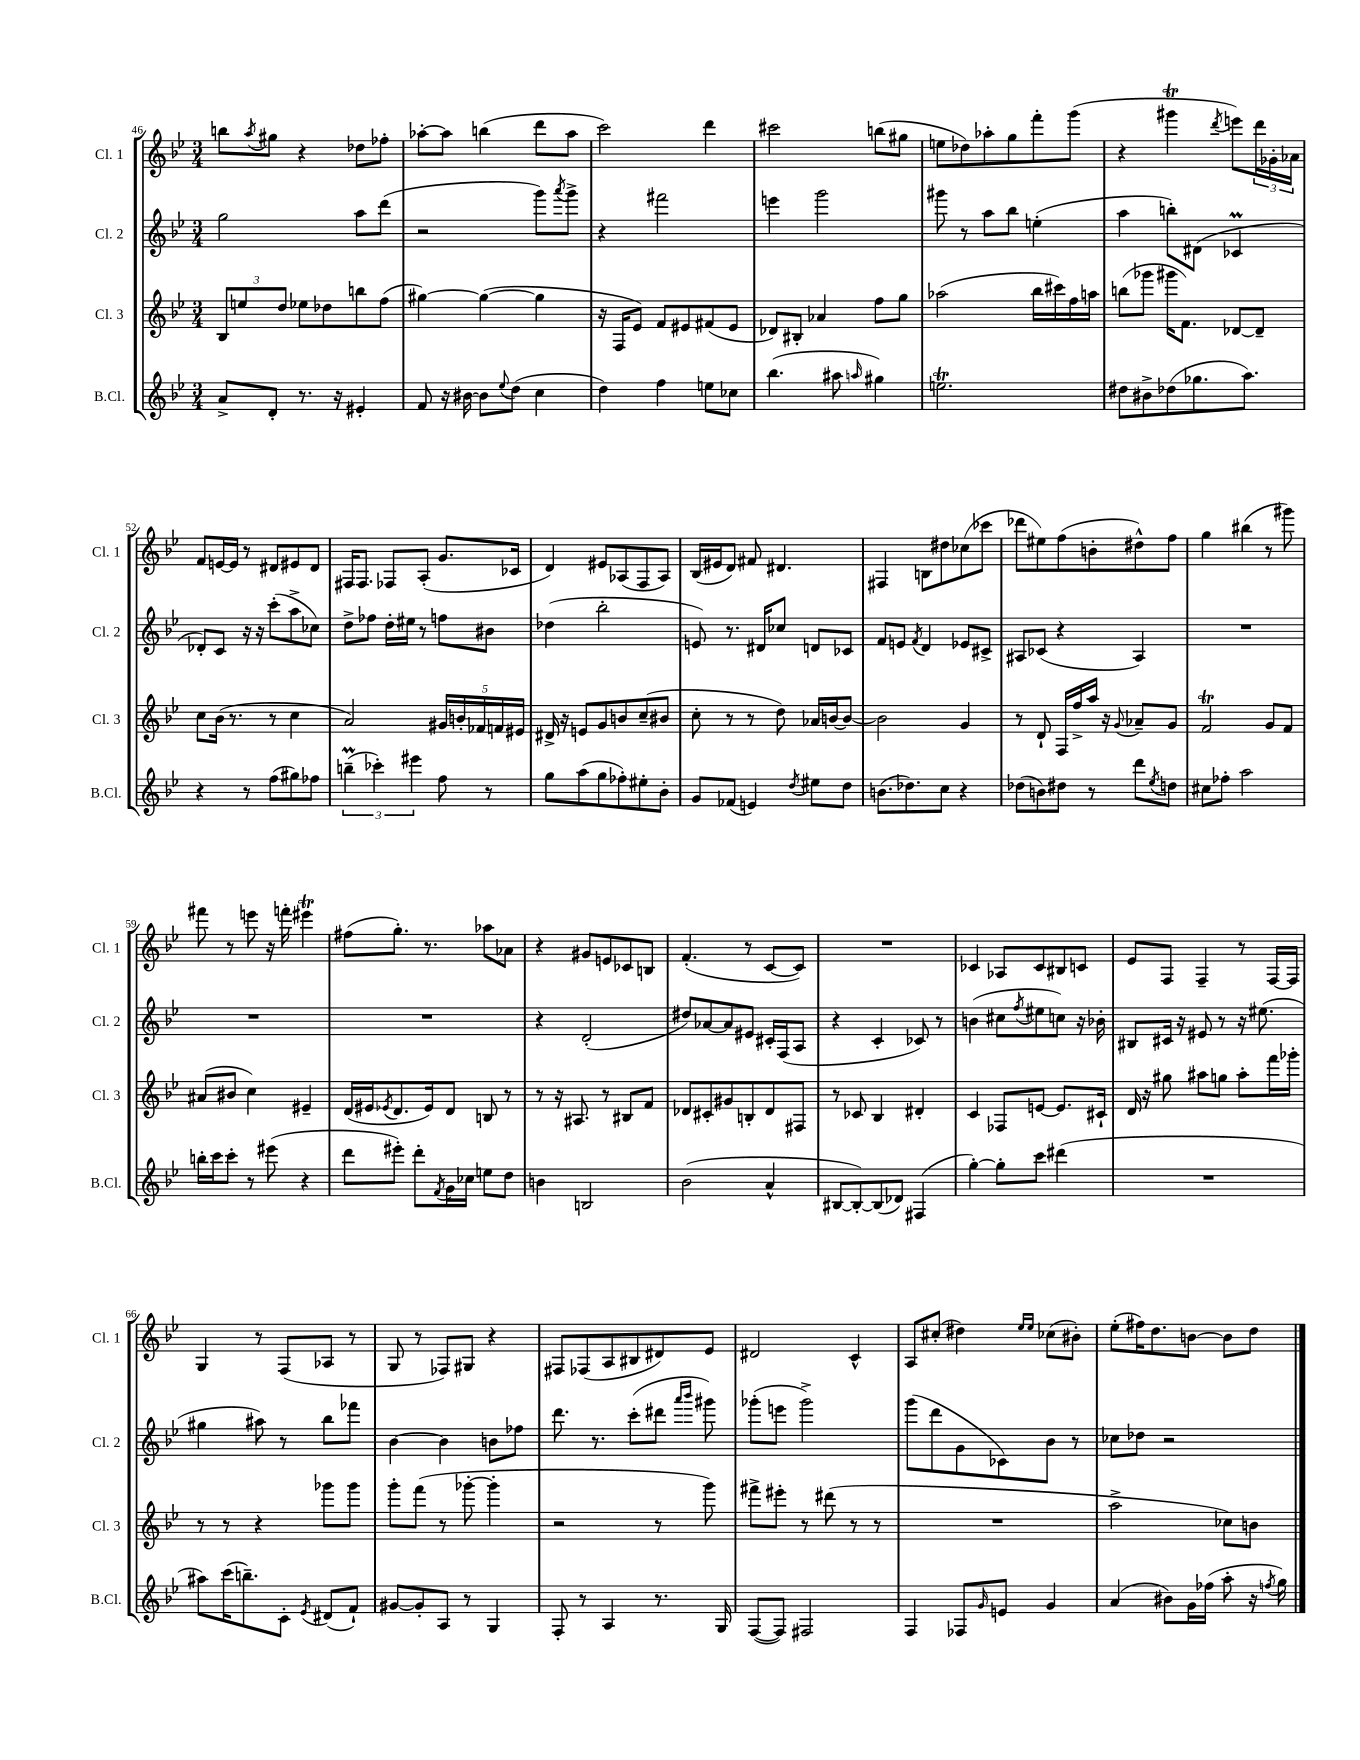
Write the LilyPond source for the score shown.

<<
\new StaffGroup <<
\new Staff = "s0" \with { instrumentName = "Cl. 1" shortInstrumentName = "Cl. 1" } {
    \clef treble \key bes \major \numericTimeSignature \time 3/4
    b''8 \acciaccatura { a''8 } gis''8 r4 des''8 fes''8-. |
    aes''8~-. aes''8 b''4( d'''8 aes''8 |
    c'''2) d'''4 |
    cis'''2 b''8( gis''8 |
    e''8 des''8) aes''8-. g''8 f'''8-. g'''8( |
    r4 gis'''4\trill \acciaccatura { d'''8 } e'''8) \tuplet 3/2 { d'''16 ges'16-. aes'16 } |
    f'8 e'16~ e'16 r8 dis'8 eis'8 dis'8 |
    fis16 fis8. fes8 a8-.( g'8. ces'16 |
    d'4) eis'8 aes8( f8 aes8) |
    bes16( eis'16 d'8) fis'8 dis'4. |
    fis4 b8 dis''8 ces''8( ces'''8 |
    des'''8 eis''8) f''8( b'8-. dis''8-^) f''8 |
    g''4 bis''4( r8 gis'''8) |
    fis'''8 r8 e'''8 r16 f'''16-. eis'''4\trill |
    fis''8( g''8.-.) r8. aes''8 aes'8 |
    r4 gis'8 e'8 ces'8 b8 |
    f'4.-.( r8 c'8~ c'8) |
    R2. |
    ces'4 aes8 ces'8 bis8 c'8 |
    ees'8 f8 f4-- r8 f16~ f16 |
    g4 r8 f8( aes8 r8 |
    g8 r8 fes8) gis8 r4 |
    fis8 fes8( a8 bis8 dis'8) ees'8 |
    dis'2 c'4-^ |
    a8 cis''8-.( dis''4) \grace { ees''16 ees''16 } ces''8( bis'8-.) |
    ees''8-.( fis''16) d''8. b'8~ b'8 d''8 \bar "|." |
}
\new Staff = "s1" \with { instrumentName = "Cl. 2" shortInstrumentName = "Cl. 2" } {
    \clef treble \key bes \major \numericTimeSignature \time 3/4
    g''2 a''8 d'''8( |
    r2 g'''8) \acciaccatura { a'''8 } g'''8-> |
    r4 fis'''2 |
    e'''4 g'''2 |
    gis'''8 r8 a''8 bes''8 e''4-.( |
    a''4 b''8-.) dis'8( ces'4\prall |
    des'8-.) c'8 r16 r16 c'''8-.( a''8-> ces''8) |
    d''8-> fes''8 d''16-. eis''16 r8 f''8 bis'8 |
    des''4( bes''2-. |
    e'8) r8. dis'16 ces''8 d'8 ces'8 |
    f'8 e'8 \acciaccatura { f'8 } d'4 ees'8 cis'8-> |
    ais8 ces'8( r4 ais4) |
    R2. |
    R2. |
    R2. |
    r4 d'2-.( |
    dis''8) aes'8~ aes'8 eis'8 cis'16-. f16( a8 |
    r4 c'4-. ces'8) r8 |
    b'4( cis''8 \acciaccatura { f''8 } eis''8 c''8) r16 bes'16-. |
    bis8 cis'16 r16 eis'8 r8 r16 eis''8.( |
    gis''4 ais''8) r8 bes''8 fes'''8 |
    bes'4~ bes'4 b'8 fes''8 |
    d'''8. r8. c'''8-.( dis'''8 \grace { a'''16 bes'''16 } gis'''8) |
    ges'''8-.( e'''8 ges'''2->) |
    g'''8( d'''8 g'8 ces'8) bes'8 r8 |
    ces''8 des''8 r2 \bar "|." |
}
\new Staff = "s2" \with { instrumentName = "Cl. 3" shortInstrumentName = "Cl. 3" } {
    \clef treble \key bes \major \numericTimeSignature \time 3/4
    \tuplet 3/2 { bes8 e''8 d''8 } ees''8 des''8 b''8 f''8( |
    gis''4~) gis''4~( gis''4 |
    r16 f16 ees'8) f'8 eis'8 fis'8( eis'8 |
    des'8) bis8-. aes'4 f''8 g''8 |
    aes''2( bes''16 cis'''16) f''16 a''16 |
    b''8( ges'''8 gis'''16 f'8.) des'8~ des'8-- |
    c''8 bes'16( r8. r8 c''4 |
    a'2) \tuplet 5/4 { gis'16 b'16-. fes'16 f'16 eis'16 } |
    dis'16-> r16 e'8 g'8 b'8 c''8--( bis'8 |
    c''8-. r8 r8 d''8) aes'16 b'16~ b'8~ |
    b'2 g'4 |
    r8 d'8-! f16 f''16-> a''16 r16 \appoggiatura { g'8 } aes'8-- g'8 |
    f'2\trill g'8 f'8 |
    ais'8( bis'8 c''4) eis'4-- |
    d'16( eis'16 \acciaccatura { ees'8 } d'8. ees'16) d'8 b8 r8 |
    r8 r16 ais8. r8 bis8 f'8 |
    des'8 cis'8-. gis'8 b8-. des'8 fis8 |
    r8 ces'8 bes4 dis'4-. |
    c'4 fes8 e'8~ e'8. cis'16-! |
    d'16 r16 gis''8 ais''8 g''8 ais''8-. f'''16 ges'''16-. |
    r8 r8 r4 ges'''8 ges'''8 |
    g'''8-. f'''8( r8 ges'''8~-. ges'''4-. |
    r2 r8 g'''8) |
    fis'''8-> eis'''8-. r8 dis'''8( r8 r8 |
    R2. |
    a''2-> ces''8) b'8 \bar "|." |
}
\new Staff = "s3" \with { instrumentName = "B.Cl." shortInstrumentName = "B.Cl." } {
    \clef treble \key bes \major \numericTimeSignature \time 3/4
    a'8-> d'8-. r8. r16 eis'4-. |
    f'8 r16 bis'16~ bis'8 \appoggiatura { ees''8 } d''8( c''4 |
    d''4) f''4 e''8 ces''8 |
    bes''4.( ais''8 \grace { a''16 } gis''4) |
    e''2.\trill |
    dis''8 bis'8-> des''8( ges''8. a''8.) |
    r4 r8 f''8( gis''8) fes''8 |
    \tuplet 3/2 { b''4--\prall( ces'''4-.) eis'''4 } f''8 r8 |
    g''8 a''8( g''8 fes''8-.) eis''8-. bes'8-. |
    g'8 fes'8( e'4) \acciaccatura { d''8 } eis''8 d''8 |
    b'8.( des''8.) c''8 r4 |
    des''8( b'8) dis''8 r8 d'''8 \acciaccatura { ees''8 } d''8 |
    cis''8 fes''8-. a''2 |
    b''16-. c'''16 c'''8-. r8 eis'''8( r4 |
    d'''8 eis'''8-.) d'''8-. \acciaccatura { f'8 } g'16 ces''16 e''8 d''8 |
    b'4 b2 |
    bes'2( a'4-^ |
    bis8~ bis8~-.) bis8( des'8) fis4( |
    g''4~-.) g''8-. c'''8 dis'''4( |
    R2. |
    ais''8) c'''16( b''8.--) c'8-. \acciaccatura { ees'8 } dis'8( f'8-!) |
    gis'8~ gis'8-. a8 r8 g4 |
    f8-. r8 a4 r8. g16 |
    f8~( f8) fis2 |
    f4 fes8 \grace { g'16 } e'8 g'4 |
    a'4( bis'8) g'16 fes''16( a''8-. r16 \acciaccatura { f''8 } g''16) \bar "|." |
}
>>
>>
\layout { \context { \Score currentBarNumber = #46 } }
